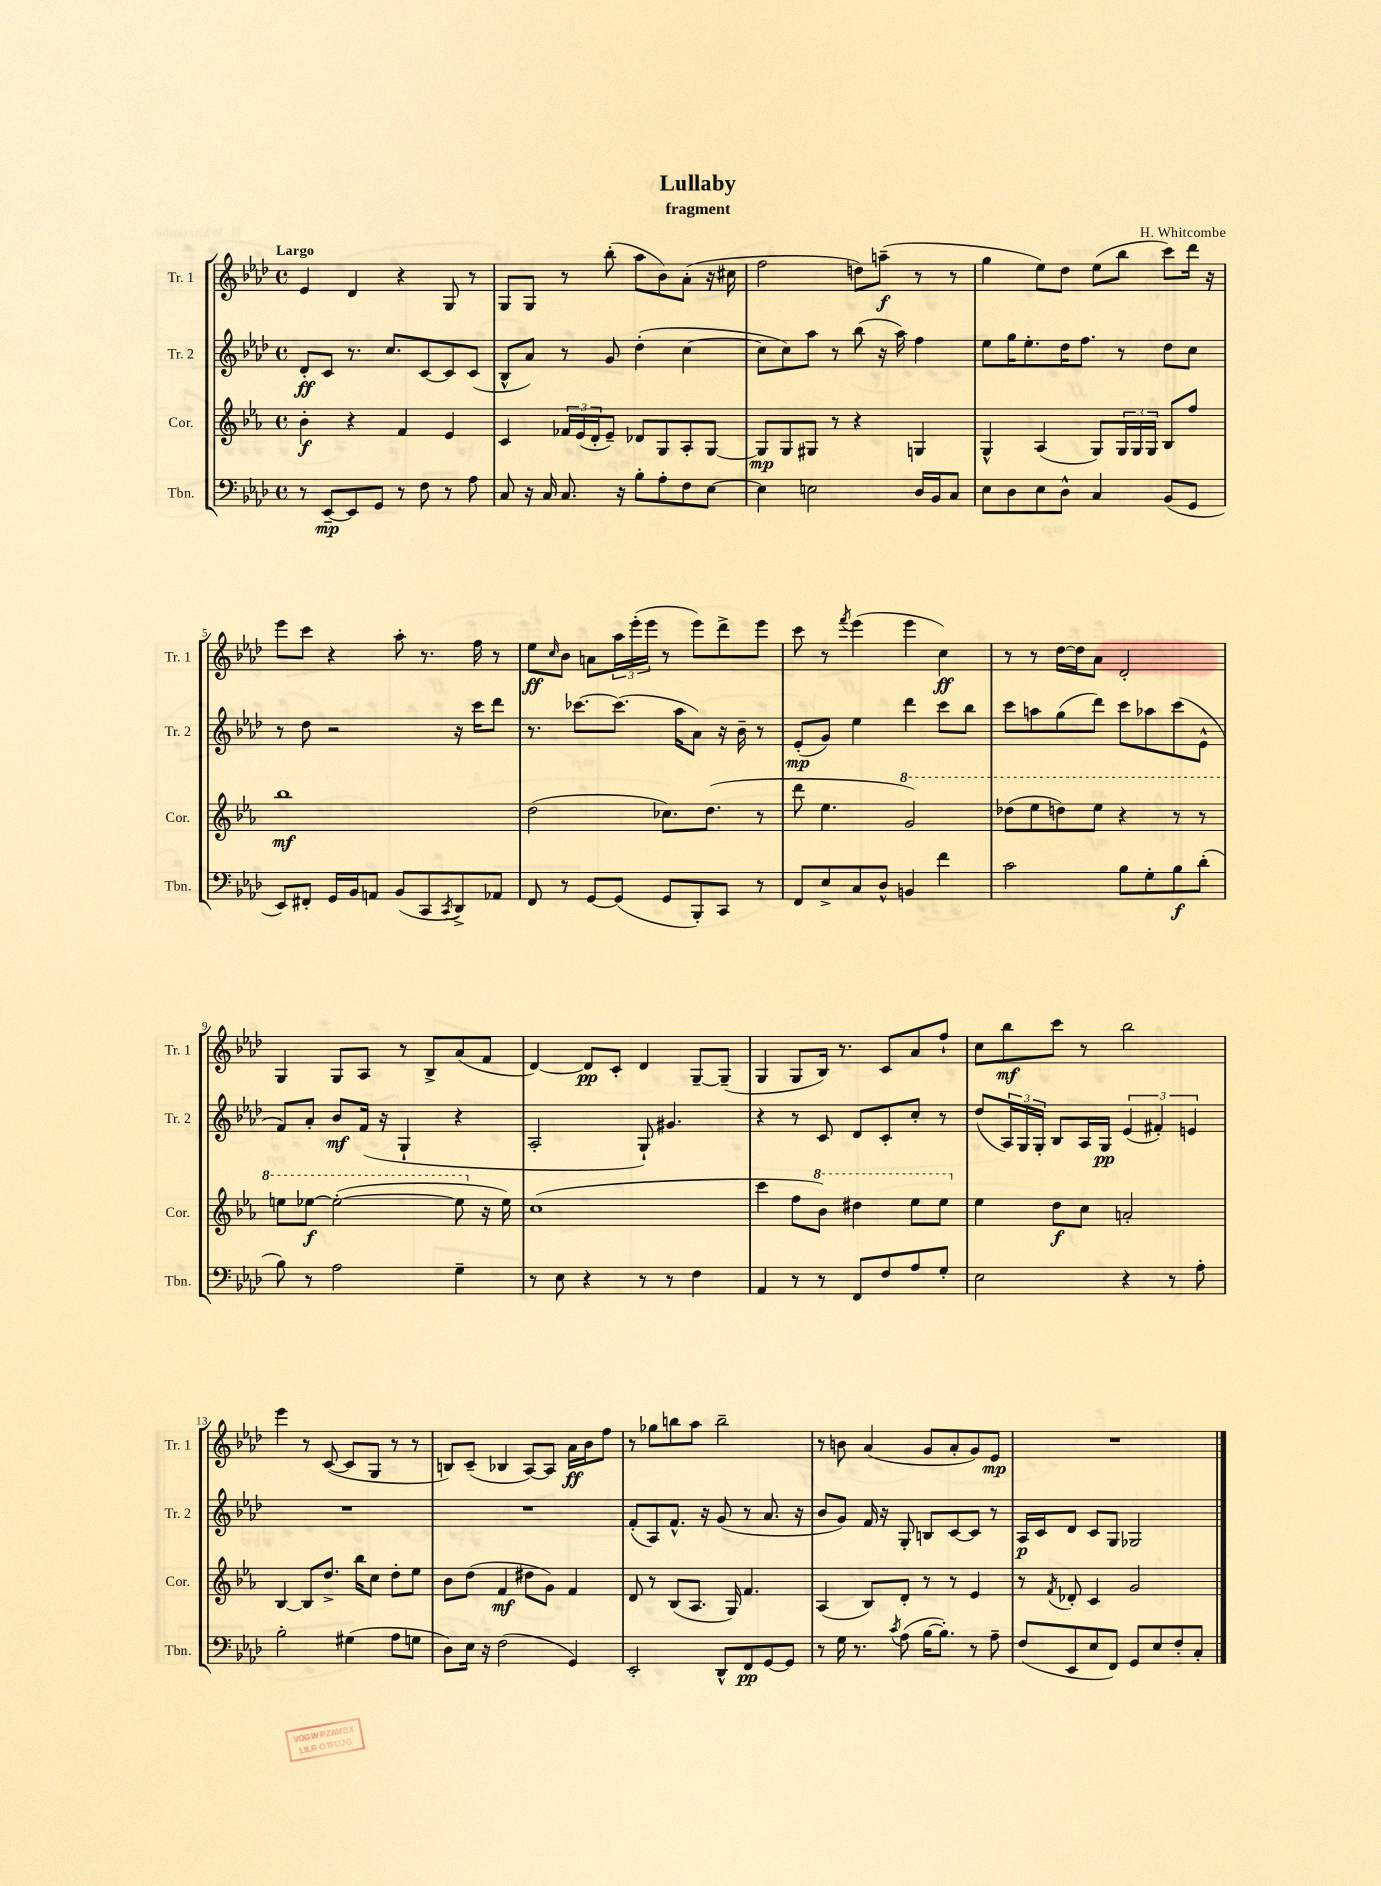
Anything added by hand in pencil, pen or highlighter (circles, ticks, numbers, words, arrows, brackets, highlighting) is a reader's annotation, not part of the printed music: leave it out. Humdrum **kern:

**kern	**kern	**kern	**kern
*staff4	*staff3	*staff2	*staff1
*clefF4	*clefG2	*clefG2	*clefG2
*k[b-e-a-d-]	*k[b-e-a-]	*k[b-e-a-d-]	*k[b-e-a-d-]
*M4/4	*M4/4	*M4/4	*M4/4
*met(c)	*met(c)	*met(c)	*met(c)
8r	4b-'	8d-'	4e-
[8EE-~	.	8c	.
8EE-]	4r	8.r	4d-
8GG	.	.	.
.	.	8.cc	.
8r	4f	.	4r
8F	.	[8c	.
8r	4e-	8c]	8G
8A-	.	(8c	8r
=	=	=	=
8C	4c	8B-^^	8G
16r	.	8a-)	8G
16C	.	.	.
8.C	24f-	8r	8r
.	(24e-	.	.
.	24d'	.	.
.	8e-~)	8g	(8bb-'
16r	.	.	.
8B-'	8d-	(4dd-'	8aa-
8A-'	8G	.	8b-)
8F	8A-'	[4cc	(8a-'
[8E-	[8G	.	16r
.	.	.	16cc#
=	=	=	=
4E-]	8G]	8cc]	2ff
.	8G	8cc)	.
2E	8G#	8aa-	.
.	8r	8r	.
.	4r	(8bb-	8dd)
.	.	16r	(8aa~
.	.	16aa-)	.
16D-	4G	4ff	8r
16BB-	.	.	.
8C	.	.	8r
=	=	=	=
8E-	4G^^	8ee-	4gg
8D-	.	16gg	.
.	.	8.ee-'	.
8E-	(4A-	.	8ee-)
8D-^^	.	16dd-	8dd-
.	.	8.ff	.
4C	8G)	.	(8ee-
.	24G	8r	8bb-
.	24G	.	.
.	24G	.	.
(8BB-	8B-	8dd-	8ccc)
8GG	8ff	8cc	16ddd-
.	.	.	16r
=	=	=	=
8EE-)	1bb-	8r	8eee-
8FF#'	.	8dd-	8ccc
16GG	.	2r	4r
16BB-	.	.	.
8AA	.	.	.
(8BB-	.	.	8aa-'
8CC	.	.	8.r
8qCC	.	.	.
8DD-^)	.	16r	.
.	.	16ccc	16ff
8AA-	.	8ddd-	8r
=	=	=	=
8FF	(2dd	8.r	8ee-
.	.	.	16qqcc
8r	.	.	8b-
.	.	[8.ccc-	.
[8GG	.	.	8a
(8GG]	.	(8.ccc-]	24aa-
.	.	.	(24eee-'
.	.	.	24eee-
8GG	8.cc-)	.	8r
.	.	16aa-	.
8BBB-')	.	8a-)	8eee-)
.	(8.dd	.	.
8CC	.	16r	8ddd-^
.	.	16b-~	.
8r	8r	8r	8eee-
=	=	=	=
8FF	8ddd	(8e-'	8ccc
8E-^	4.ee-	8g)	8r
.	.	.	8qfff
8C	.	4ee-	(4eee-
8D-^^	.	.	.
4BB	2gg)	4ddd-	4eee-
4f	.	8ccc	4cc)
.	.	8bb-	.
=	=	=	=
2c	(8ddd-	8ccc	8r
.	8eee-	8aa	8r
.	8ddd)	(8gg	[16dd-
.	.	.	16dd-]
.	8eee-	8ddd-)	8a-
8B-	4r	8ccc	2d-'
8G'	.	8aa-	.
8B-	8r	(8ccc	.
(8d-'	8r	8e-^^	.
=	=	=	=
8B-)	8eee	8f)	4G
8r	[8eee-	8a-'	.
2A-	(2eee-'_	8b-	8G
.	.	(16f	8A-
.	.	16r	.
.	.	4G`	8r
.	.	.	8B-^
4G~	8eee-]	4r	(8a-
.	16r	.	8f
.	16ee-)	.	.
=	=	=	=
8r	(1cc	2A-'	[4d-)
8E-	.	.	.
4r	.	.	8d-]
.	.	.	8c'
8r	.	8G`)	4d-
8r	.	4.g#	.
4F	.	.	[8G~
.	.	.	(8G~]
=	=	=	=
4AA-	4ccc	4r	4G
8r	8ff	8r	8G
8r	8bb-)	8c	16B-)
.	.	.	8.r
8FF	4ddd#	8d-	.
8F	.	8c'	8c
8A-	8eee-	8cc'	8a-
8G'	8eee-	8r	8ff`
=	=	=	=
2E-	4ee-	(8dd-	8cc
.	.	24A-)	8bb-
.	.	24G	.
.	.	24G'	.
.	8dd	8B-	8ccc
.	8cc	16A-	8r
.	.	16G	.
4r	2a'	(6e-	2bb-
.	.	6f#')	.
8r	.	.	.
.	.	6e	.
8A-'	.	.	.
=	=	=	=
2B-'	[4B-	1r	4eee-
.	8B-]	.	8r
.	8.dd^	.	([8c
(4G#	.	.	8c]
.	16bb-	.	.
.	8cc	.	8G
8A-	8dd'	.	8r
8G	8ee-	.	8r
=	=	=	=
8D-)	8b-	1r	8B)
16E-	(8dd	.	(8c~
16r	.	.	.
(2F	4f	.	4B-
.	8dd#	.	[8A-)
.	8g)	.	8A-]
4GG)	4f	.	16a-
.	.	.	16b-
.	.	.	8ff
=	=	=	=
2EE-'	8d	(8f'	8r
.	8r	8A-)	8gg-
.	(8B-	8.f^^	8bb
.	8.A-	.	8aa-
.	.	16r	.
8DD-^^	.	(8g	2bb~
.	16G)	.	.
8FF	4.f	8r	.
[8GG	.	8.a-	.
8GG]	.	.	.
.	.	16r	.
=	=	=	=
8r	(4A-	8b-	8r
16G	.	8g)	8b
8.r	.	.	.
.	8B-)	16f	(4a-
.	.	16r	.
8qc	.	.	.
(8A-	8d'	8G'	.
[16B-	8r	8B	8g
8.B-'])	.	.	.
.	8r	[8c	8a-'
8r	4e-	8c]	8g)
8A-~	.	8r	8e-
=	=	=	=
(8F	8r	16A-	1r
.	.	16c	.
.	8qf	.	.
8EE-	8d-'	8d-	.
8E-	4c	8c	.
8FF)	.	8G	.
8GG	2g	2G-	.
8E-	.	.	.
8F'	.	.	.
8C'	.	.	.
==	==	==	==
*-	*-	*-	*-
